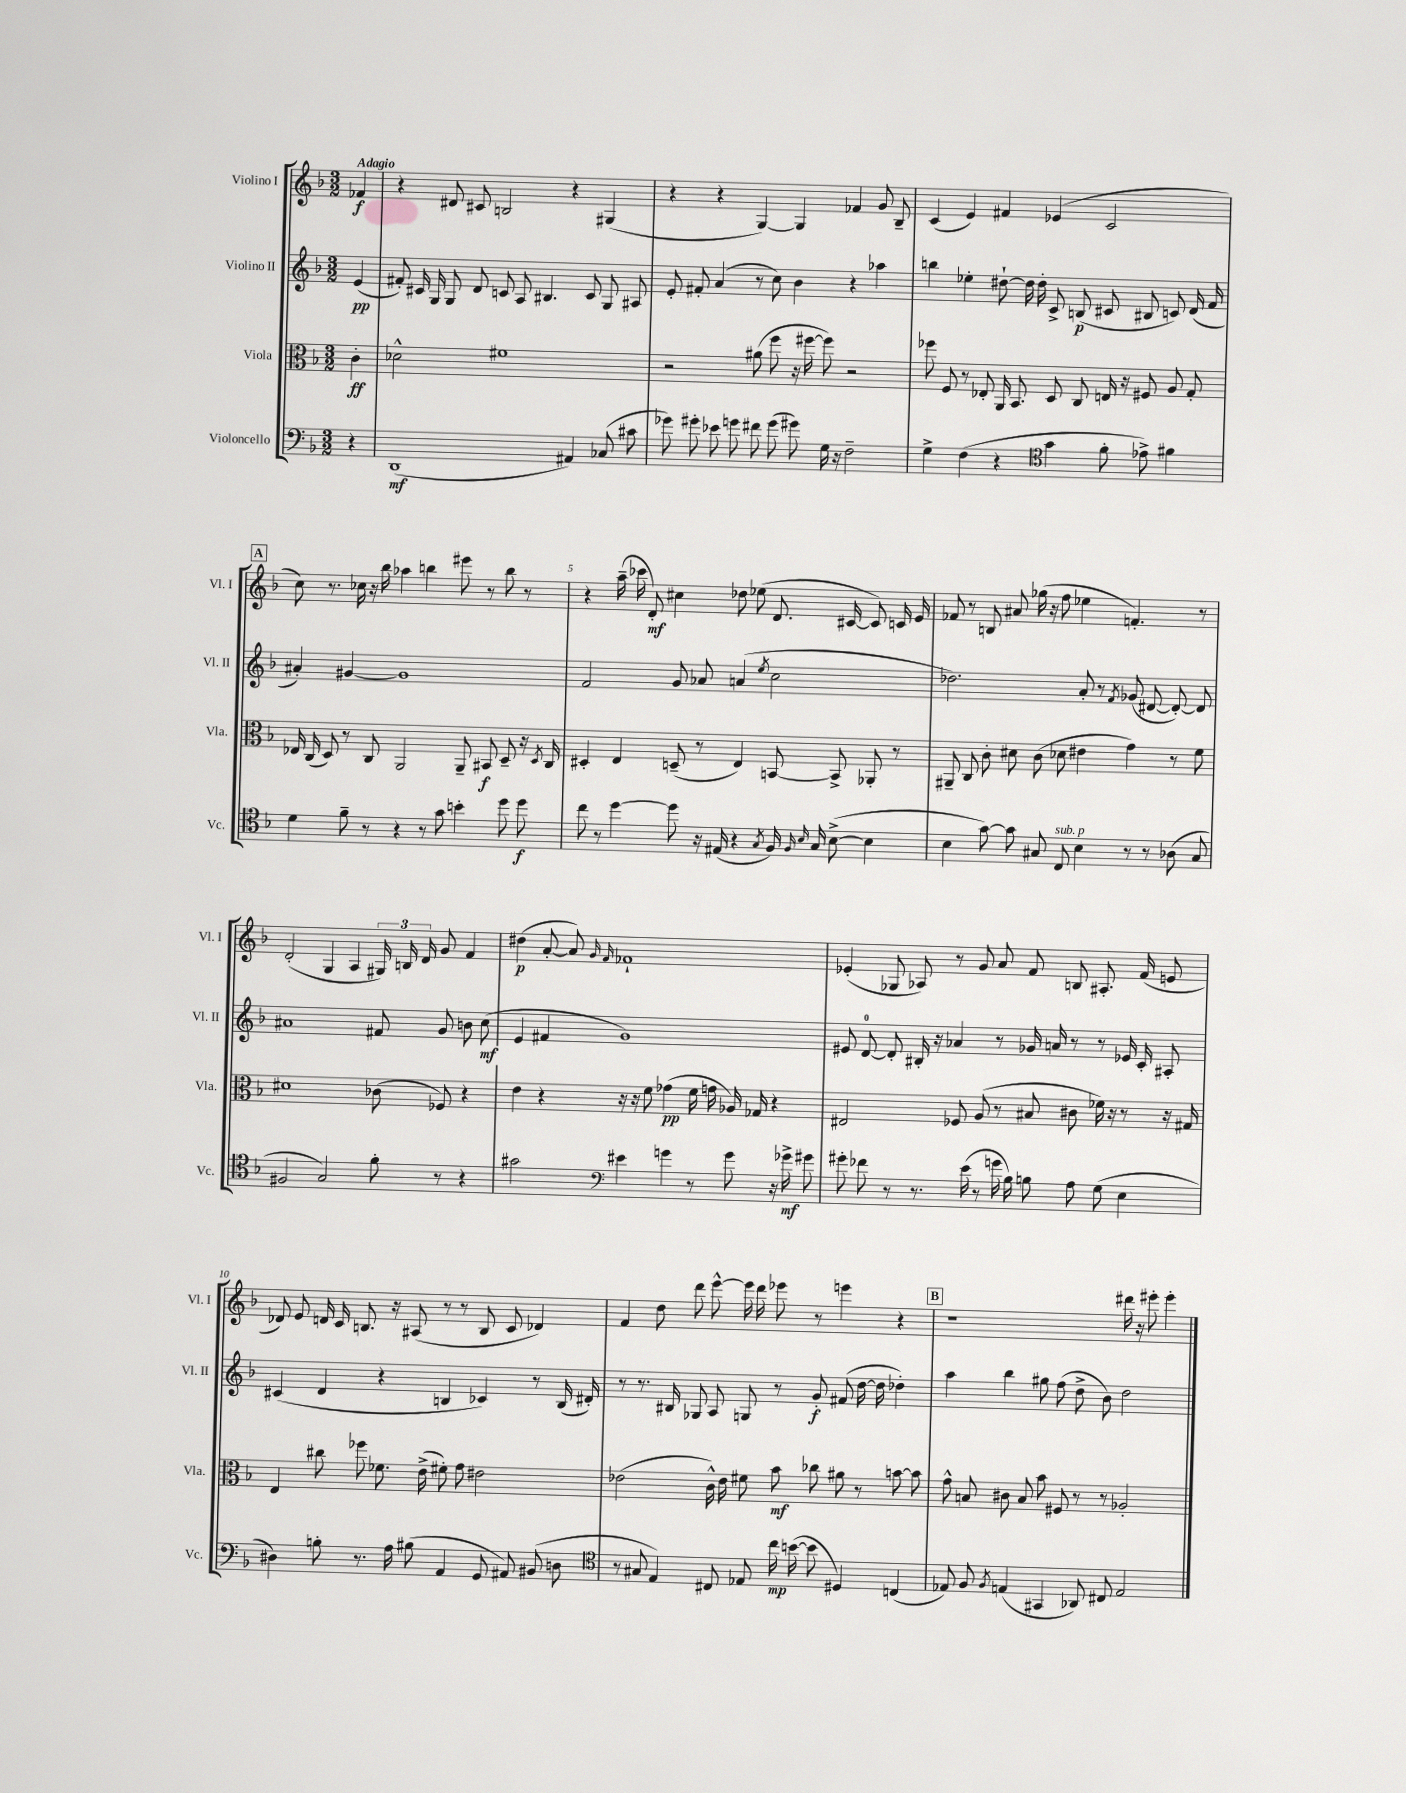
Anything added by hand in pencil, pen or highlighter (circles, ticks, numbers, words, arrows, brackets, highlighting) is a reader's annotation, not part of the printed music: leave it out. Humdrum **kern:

**kern	**kern	**kern	**kern
*staff4	*staff3	*staff2	*staff1
*clefF4	*clefC3	*clefG2	*clefG2
*k[b-]	*k[b-]	*k[b-]	*k[b-]
*M3/2	*M3/2	*M3/2	*M3/2
4r	4c'\	(4e/	4f-/
=	=	=	=
(1DD	2d-^^\	8f#'/)	4r
.	.	16c#/	.
.	.	16G/	.
.	.	8G/	8d#/
.	.	8d/	8c#/
.	1f#	8c/	2B/
.	.	8A/	.
.	.	4.B#/	.
4AA#/)	.	.	4r
.	.	8c/	.
(8C-/	.	8G/	(4G#/
8c#\	.	8A#/	.
=	=	=	=
8g-\)	2r	8e'/	4r
8g#'\	.	8f#'/	.
8e-\	.	(4a/	4r
8g\	.	.	.
8f#\	(8a#\	8r	[4G/)
(8g\	8ff\	8cc\)	.
8g#\)	16r	4b-\	4G/]
.	[16ff#\	.	.
16G\	8ff#\])	.	.
16r	.	.	.
2F~\	2r	4r	4f-/
.	.	4aa-\	8g/
.	.	.	8B-~/
=	=	=	=
4G^\	8ff-\	4bb\	(4c/
.	8F/	.	.
(4F\	8r	4ee-'\	4e/)
.	8E-'/	.	.
4r	16AA/	[8dd#`\	4f#/
.	8.BB-/	.	.
.	.	16dd#\]	.
.	.	16dd#'\	.
*clefC4	*	*	*
4g\	8D/	8c^/	(4e-/
.	8C/	(8B/	.
8f'\	16E/	8c#/	2c/
.	16r	.	.
8e-^\)	8F#/	8B#/	.
4f#\	8A/	8c/)	.
.	8G'/	(16d/	.
.	.	16f/	.
=	=	=	=
4d\	16E-/	4a#'/)	8cc\)
.	(16C/	.	.
.	8D/)	.	8.r
8f~\	8r	[4g#/	.
.	.	.	16cc-\
8r	8C/	.	16r
.	.	.	16bb-\
4r	2AA/	1g#]	4aa-\
8r	.	.	4bb\
8g\	.	.	.
4b'\	8AA~/	.	8eee#\
.	8BB#/	.	8r
8dd\	8D~/	.	8bb\
8dd\	16r	.	8r
.	8qD/	.	.
.	16C/	.	.
=	=	=	=
8cc\	4D#'/	2f/	4r
8r	.	.	.
[4dd\	4E/	.	(16aa~\
.	.	.	16ccc-\
.	.	.	8d'/)
8dd\]	(8D~/	8g/	4cc#\
16r	8r	8a-/	.
(16E#/	.	.	.
4r	4E/)	(4a/	8dd-\
.	.	.	(8ee-\
8qG/	.	8qee/	.
16F/)	[8BB/	2cc\	8.d/
16qqF/	.	.	.
16qqB-/	.	.	.
16G/	.	.	.
([8B-^\	8BB^/]	.	.
.	.	.	[16c#/
4B-\]	8AA-'/	.	8c#/])
.	8r	.	16c/
.	.	.	16e/
=	=	=	=
4B-\	8AA#~/	2.dd-\)	8f-/
.	8C/	.	8r
[8g\)	8c'\	.	8B/
8g\]	8d#\	.	8a#/
8G#/	(8c\	.	(16gg-\
.	.	.	16r
8C/	8d-\	.	8ff\
4B-\	4e#\	8a'/	4ee-\
.	.	8r	.
.	.	8qf/	.
8r	4g\)	(8g-/	4.f'/)
8r	.	[8d#/	.
(8A-\	8r	8d#'/_)	.
8G#/	8f\	8d#/]	8r
=	=	=	=
2F#/	1d#	1a#	(2d'/
2G/)	.	.	4G/
.	.	.	4A/
8f'\	(8c-\	8f#/	24G#/)
.	.	.	24B/
.	.	.	24d/
8r	8F-/)	8g/	8g/
4r	4r	8b\	4f/
.	.	(8cc\	.
=	=	=	=
2g#\	4e\	4e/	(4dd#\
.	4r	4f#/	[8a'/
.	.	.	8a/])
*clefF4	*	*	*
.	.	.	16qqg/
.	.	.	16qqf/
4e#\	16r	1g)	1f-`
.	16r	.	.
.	8f\	.	.
4g\	(4g-\	.	.
8r	16f\	.	.
.	16g\	.	.
8g\	16A-/)	.	.
.	16G-/	.	.
16r	4r	.	.
16g-^\	.	.	.
8g#\	.	.	.
=	=	=	=
8g#'\	2E#/	8e#/	(4e-'/
8f-\	.	[8d/	.
8r	.	8d'/]	8G-/
8.r	.	16B#'/	8A-/)
.	.	16r	.
.	8F-/	4a-/	8r
(16e\	.	.	.
8r	(8A/	.	8g/
16g\	8r	8r	8a/
16B-\)	.	.	.
8B\	8B#/	16g-/	8f/
.	.	16a/	.
8A\	8c#\	8r	8B/
(8G\	16f-\)	8r	8.A#'/
.	16r	.	.
4E\	8r	16e-/	.
.	.	16c'/	(16f/
.	16r	8A#'/	8e/
.	16G#/	.	.
=	=	=	=
4D#\)	4E/	(4c#/	8d-/)
.	.	.	8e/
8B'\	8cc#\	4d/	16d/
.	.	.	16c/
8.r	8ff-\	.	8.B/
.	8.f-\	4r	.
16A\	.	.	16r
(8B#\	.	.	(8A#/
.	(16e^\	.	.
4AA/	8f#'\)	4B/	8r
.	8g\	.	8r
8GG/	2e#\	4c-/)	8B/
8AA#/)	.	.	8c/
(8BB#/	.	8r	4d-/)
8D\	.	(16B/	.
.	.	16d#'/)	.
=	=	=	=
*clefC4	*	*	*
8r	(2e-\	8r	4f/
8G#/	.	8.r	.
4E/)	.	.	8dd\
.	.	16B#/	.
.	.	8G-/	8ddd\
8C#/	16c^^\)	8A/	[8eee^^\
.	16e-\	.	.
8E-/	8f#\	8G/	16eee\]
.	.	.	16ddd\
16cc\	8b-\	8r	8eee-\
([16b\	.	.	.
8b\]	8cc-\	8g'/	8r
4D#/)	8a#\	(8f#/	4eee\
.	8r	[16dd\	.
.	.	16dd\]	.
(4C/	[8b\	4dd-'\)	4r
.	8b\]	.	.
=	=	=	=
8E-/)	8g^^\	4aa\	1r
8F/	8B/	.	.
8qF/	.	.	.
(4E/	8c#\	4bb-\	.
.	8B/	.	.
4GG#/	8b-\	8gg#\	.
.	8F#/	(8ff\	.
8AA-/)	8r	8dd^\	.
8C#/	8r	8b-\)	.
2E/	2A-'/	2dd\	16ddd#\
.	.	.	16r
.	.	.	8eee#'\
.	.	.	4eee#'\
==	==	==	==
*-	*-	*-	*-
